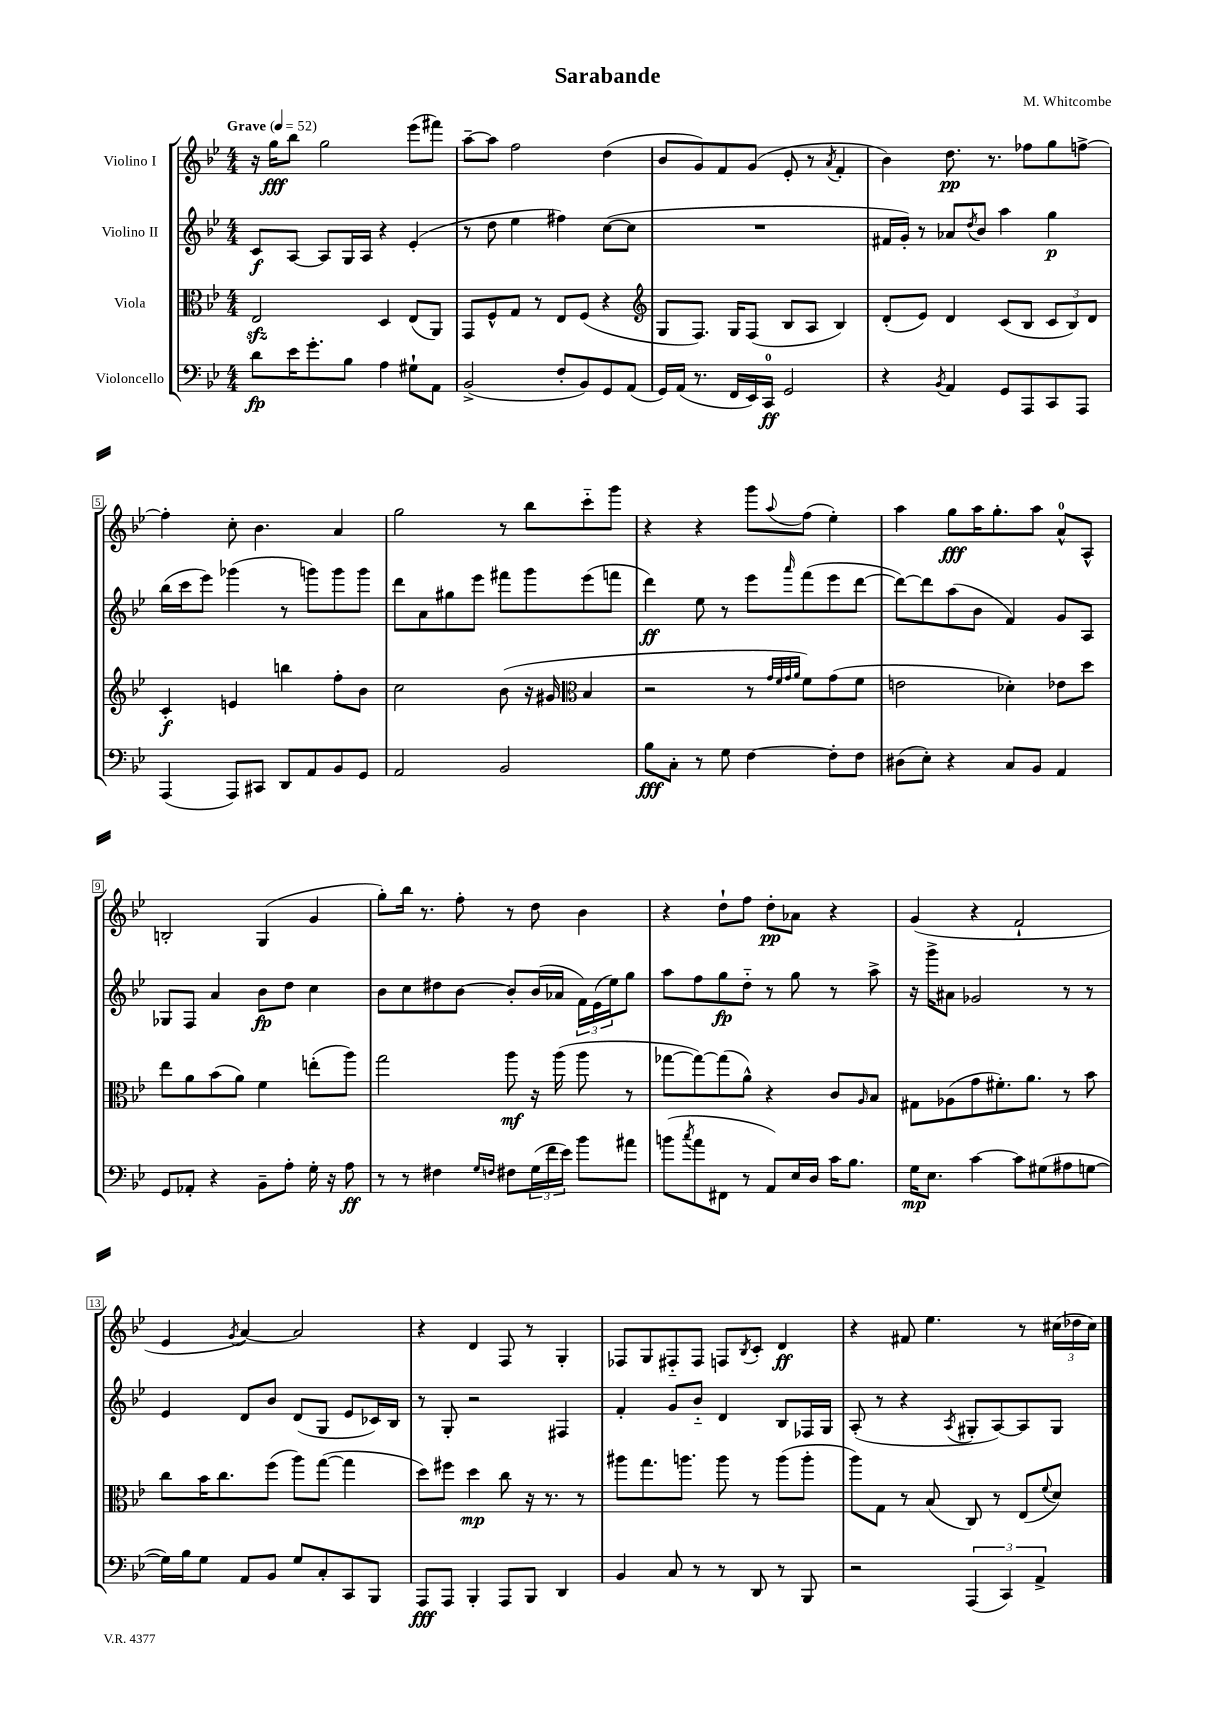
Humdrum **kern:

**kern	**dynam	**kern	**dynam	**kern	**dynam	**kern	**dynam
*part4	*part4	*part3	*part3	*part2	*part2	*part1	*part1
*staff4	*staff4	*staff3	*staff3	*staff2	*staff2	*staff1	*staff1
*I"Violoncello	*	*I"Viola	*	*I"Violino II	*	*I"Violino I	*
*clefF4	*	*clefC3	*	*clefG2	*	*clefG2	*
*k[b-e-]	*	*k[b-e-]	*	*k[b-e-]	*	*k[b-e-]	*
*M4/4	*	*M4/4	*	*M4/4	*	*M4/4	*
*MM52	*	*MM52	*	*MM52	*	*MM52	*
=1	=1	=1	=1	=1	=1	=1	=1
!	!	!	!	!	!	!LO:TX:a:B:t=Grave	!
8d\L	fp	2E-zz/	.	8c/L	f	16r	.
.	.	.	.	.	.	16gg\KL	fff
16e-\K	.	.	.	[8A/J	.	8bb-\J	.
8.g'\	.	.	.	.	.	.	.
.	.	.	.	8A/L]	.	2gg\	.
8B-\J	.	.	.	16G/L	.	.	.
.	.	.	.	16A/JJ	.	.	.
4A\	.	4D/	.	4r	.	.	.
8G#X`\L	.	(8E-/L	.	(4e-'/	.	(8eee-\L	.
8AA\J	.	8AA/J)	.	.	.	8fff#X\J)	.
=2	=2	=2	=2	=2	=2	=2	=2
(2BB-^/	.	8GG/L	.	8r	.	[8aa~\L	.
.	.	8F^^/	.	8dd\	.	8aa\J]	.
.	.	8G/J	.	4ee-\	.	2ff\	.
.	.	8r	.	.	.	.	.
8F'/L	.	8E-/L	.	4ff#X\)	.	.	.
8BB-/)	.	(8F/J	.	.	.	.	.
8GG/	.	4r	.	([8cc\L	.	(4dd\	.
(8AA/J	.	.	.	8cc\J]	.	.	.
=3	=3	=3	=3	=3	=3	=3	=3
*	*	*clefG2	*	*	*	*	*
16GG/LL)	.	8G/L	.	1r	.	8b-/L	.
(16AA/JJ	.	.	.	.	.	.	.
8.r	.	8.F/J)	.	.	.	8g/)	.
.	.	.	.	.	.	8f/	.
16FF/LL	.	16G/KL	.	.	.	.	.
16EE-/)	.	(8F/J	.	.	.	(8g/J	.
16CC/JJ	ff	.	.	.	.	.	.
2GG/	.	8B-/L	.	.	.	8e-'/	.
.	.	8A/J	.	.	.	8r	.
.	.	.	.	.	.	8qa/	.
.	.	4B-/)	.	.	.	4f'/	.
=4	=4	=4	=4	=4	=4	=4	=4
4r	.	(8d'/L	.	16f#X/LL	.	4b-\)	.
.	.	.	.	16g'/JJ)	.	.	.
.	.	8e-/J)	.	8r	.	.	.
8qBB-/	.	.	.	.	.	.	.
4AA/	.	4d/	.	8a-X/L	.	8.dd\	pp
.	.	.	.	8qdd/	.	.	.
.	.	.	.	8b-/J	.	.	.
.	.	.	.	.	.	8.r	.
8GG/L	.	(8c/L	.	4aa\	.	.	.
8AAA/	.	8B-/J	.	.	.	8ff-X\L	.
8CC/	.	12c/L	.	4gg\	p	8gg\	.
.	.	12B-/)	.	.	.	.	.
8AAA/J	.	.	.	.	.	[8ffn^\J	.
.	.	12d/J	.	.	.	.	.
!!LO:LB:g=z
=5	=5	=5	=5	=5	=5	=5	=5
(4AAA/	.	4c'/	f	(16bb-\LL	.	4ff'\]	.
.	.	.	.	16ccc\J	.	.	.
.	.	.	.	8eee-\J)	.	.	.
8AAA/L)	.	4en/	.	(4ggg-X\	.	8cc'\	.
8CC#X/J	.	.	.	.	.	4.b-\	.
8DD/L	.	4bbn\	.	8r	.	.	.
8AA/	.	.	.	8gggn\L)	.	.	.
8BB-/	.	8ff'\L	.	8ggg\	.	4a/	.
8GG/J	.	8b-\J	.	8ggg\J	.	.	.
=6	=6	=6	=6	=6	=6	=6	=6
2AA/	.	2cc\	.	8ddd\L	.	2gg\	.
.	.	.	.	8a\	.	.	.
.	.	.	.	8gg#X\	.	.	.
.	.	.	.	8eee-\J	.	.	.
2BB-/	.	(8b-\	.	8fff#X\L	.	8r	.
.	.	16r	.	8ggg\	.	8bb-\L	.
.	.	16g#X/	.	.	.	.	.
*	*	*clefC3	*	*	*	*	*
.	.	4B-/	.	(8eee-\	.	8ccc\	.
.	.	.	.	8fffn\J	.	8ggg\J	.
=7	=7	=7	=7	=7	=7	=7	=7
8B-\L	fff	2r	.	4ddd\)	ff	4r	.
8C'\J	.	.	.	.	.	.	.
8r	.	.	.	8ee-\	.	4r	.
8G\	.	.	.	8r	.	.	.
[4F\	.	8r	.	8eee-\L	.	8ggg\L	.
.	.	32qqg/LLL	.	.	.	.	.
.	.	32qqf/	.	.	.	.	.
.	.	32qqg/	.	.	.	.	.
.	.	32qqa/JJJ	.	16qqaaa/	.	8qqaa/	.
.	.	8f\L)	.	(8fff\	.	(8ff\J	.
8F'\L]	.	(8g\	.	8eee-\	.	4ee-'\)	.
8F\J	.	8f\J	.	[8ddd\J	.	.	.
=8	=8	=8	=8	=8	=8	=8	=8
(8D#X\L	.	2en\	.	8ddd\L_)	.	4aa\	.
8E-'\J)	.	.	.	8ddd\]	.	.	.
4r	.	.	.	(8aa\	.	8gg\L	fff
.	.	.	.	8b-\J	.	16aa\K	.
.	.	.	.	.	.	8.gg'\	.
8C/L	.	4d-X'\)	.	4f/)	.	.	.
8BB-/J	.	.	.	.	.	8aa\J	.
4AA/	.	8e-X\L	.	8g/L	.	8a^^/L	.
.	.	8dd\J	.	8A/J	.	8A^^/J	.
!!LO:LB:g=z
=9	=9	=9	=9	=9	=9	=9	=9
8GG/L	.	8ee-\L	.	8G-X/L	.	2Bn'/	.
8AA-X'/J	.	8a\	.	8F/J	.	.	.
4r	.	(8b-\	.	4a/	.	.	.
.	.	8a\J)	.	.	.	.	.
8BB-~\L	.	4f\	.	8b-\L	fp	(4G/	.
8A'\J	.	.	.	8dd\J	.	.	.
16G'\	.	(8een'\L	.	4cc\	.	4g/	.
16r	.	.	.	.	.	.	.
8A\	ff	8aa\J)	.	.	.	.	.
=10	=10	=10	=10	=10	=10	=10	=10
8r	.	2gg\	.	8b-\L	.	8gg'\L)	.
8r	.	.	.	8cc\	.	16bb-\Jk	.
.	.	.	.	.	.	8.r	.
4F#X\	.	.	.	8dd#X\	.	.	.
.	.	.	.	[8b-\J	.	8ff'\	.
16qqG/LL	.	.	.	.	.	.	.
16qqFn/JJ	.	.	.	.	.	.	.
8F#X\L	.	8aa\	mf	8b-'/L]	.	8r	.
(24G\L	.	16r	.	(16b-/L	.	8dd\	.
24f\	.	.	.	.	.	.	.
.	.	(16aa\	.	16a-X/JJ	.	.	.
24e-\JJ)	.	.	.	.	.	.	.
8b-\L	.	8aa\	.	24f\LL)	.	4b-\	.
.	.	.	.	(24e-\	.	.	.
.	.	.	.	24ee-\J)	.	.	.
8a#X\J	.	8r	.	8gg\J	.	.	.
=11	=11	=11	=11	=11	=11	=11	=11
(8bn\L	.	[8gg-X\L	.	8aa\L	.	4r	.
8qcc/	.	.	.	.	.	.	.
8a\	.	8gg-\_)	.	8ff\	.	.	.
8FF#X\J	.	(8gg-\]	.	8gg\	fp	8dd`\L	.
8r	.	8a^^\J)	.	8dd\J	.	8ff\J	.
8AA/L)	.	4r	.	8r	.	8dd'\L	pp
16E-/L	.	.	.	8gg\	.	8a-X\J	.
16D/JJ	.	.	.	.	.	.	.
16c\KL	.	8c/L	.	8r	.	4r	.
8.B-\J	.	.	.	.	.	.	.
.	.	16qqA/	.	.	.	.	.
.	.	8B-/J	.	8aa^\	.	.	.
=12	=12	=12	=12	=12	=12	=12	=12
16G\KL	mp	8G#X\L	.	16r	.	(4g/	.
8.E-\J	.	.	.	16ggg^\KL	.	.	.
.	.	(8A-X\	.	8a#X\J	.	.	.
[4c\	.	8g\	.	2g-X/	.	4r	.
.	.	8.f#X'\)	.	.	.	.	.
8c\L]	.	.	.	.	.	2f`/	.
.	.	8.a\J	.	.	.	.	.
(8G#X\	.	.	.	.	.	.	.
8A#X\	.	8r	.	8r	.	.	.
[8Gn\J	.	8b-\	.	8r	.	.	.
!!LO:LB:g=z
=13	=13	=13	=13	=13	=13	=13	=13
16G\LL])	.	8cc\L	.	4e-/	.	4e-/	.
16B-\J	.	.	.	.	.	.	.
8G\J	.	16b-\K	.	.	.	.	.
.	.	8.cc\	.	.	.	.	.
.	.	.	.	.	.	8qg/	.
8AA/L	.	.	.	8d/L	.	[4a/)	.
8BB-/J	.	(8ff\J	.	8b-/J	.	.	.
8G/L	.	8aa\L)	.	(8d/L	.	2a/]	.
8C'/	.	([8gg\J	.	8G/J	.	.	.
8CC/	.	4gg\]	.	8e-/L	.	.	.
8BBB-/J	.	.	.	16c-X/L)	.	.	.
.	.	.	.	16B-/JJ	.	.	.
=14	=14	=14	=14	=14	=14	=14	=14
8AAA/L	fff	8dd\L)	.	8r	.	4r	.
8AAA/J	.	8ff#X\J	.	8G'/	.	.	.
4BBB-'/	.	4dd\	mp	2r	.	4d/	.
8AAA/L	.	8cc\	.	.	.	8F/	.
8BBB-/J	.	16r	.	.	.	8r	.
.	.	8.r	.	.	.	.	.
4DD/	.	.	.	4F#X/	.	4G'/	.
.	.	8r	.	.	.	.	.
=15	=15	=15	=15	=15	=15	=15	=15
4BB-/	.	8aa#X\L	.	4f'/	.	8F-X/L	.
.	.	8.gg\	.	.	.	8G/	.
8C/	.	.	.	8g/L	.	8F#X/	.
.	.	8.aan\J	.	.	.	.	.
8r	.	.	.	8b-/J	.	8F#/J	.
8r	.	8aa\	.	4d/	.	8Fn/L	.
.	.	.	.	.	.	8qB-/	.
8DD/	.	8r	.	.	.	8c'/J	.
8r	.	(8aa\L	.	8B-/L	.	4d/	ff
8BBB-/	.	8aa'\J	.	16F-X/L	.	.	.
.	.	.	.	16G/JJ	.	.	.
=16	=16	=16	=16	=16	=16	=16	=16
2r	.	8aa\L)	.	(8A'/	.	4r	.
.	.	8G\J	.	8r	.	.	.
.	.	8r	.	4r	.	8f#X/	.
.	.	(8B-/	.	.	.	4.ee-\	.
.	.	.	.	8qA/	.	.	.
(6AAA/	.	8C/)	.	8G#X'/L	.	.	.
.	.	8r	.	[8A/)	.	.	.
6CC/)	.	.	.	.	.	.	.
.	.	(8E-/L	.	8A/]	.	8r	.
6AA^/	.	.	.	.	.	.	.
.	.	8qqf/	.	.	.	.	.
.	.	8d/J)	.	8G#/J	.	(24cc#X\LL	.
.	.	.	.	.	.	24dd-X\	.
.	.	.	.	.	.	24cc#\JJ)	.
==	==	==	==	==	==	==	==
*-	*-	*-	*-	*-	*-	*-	*-
